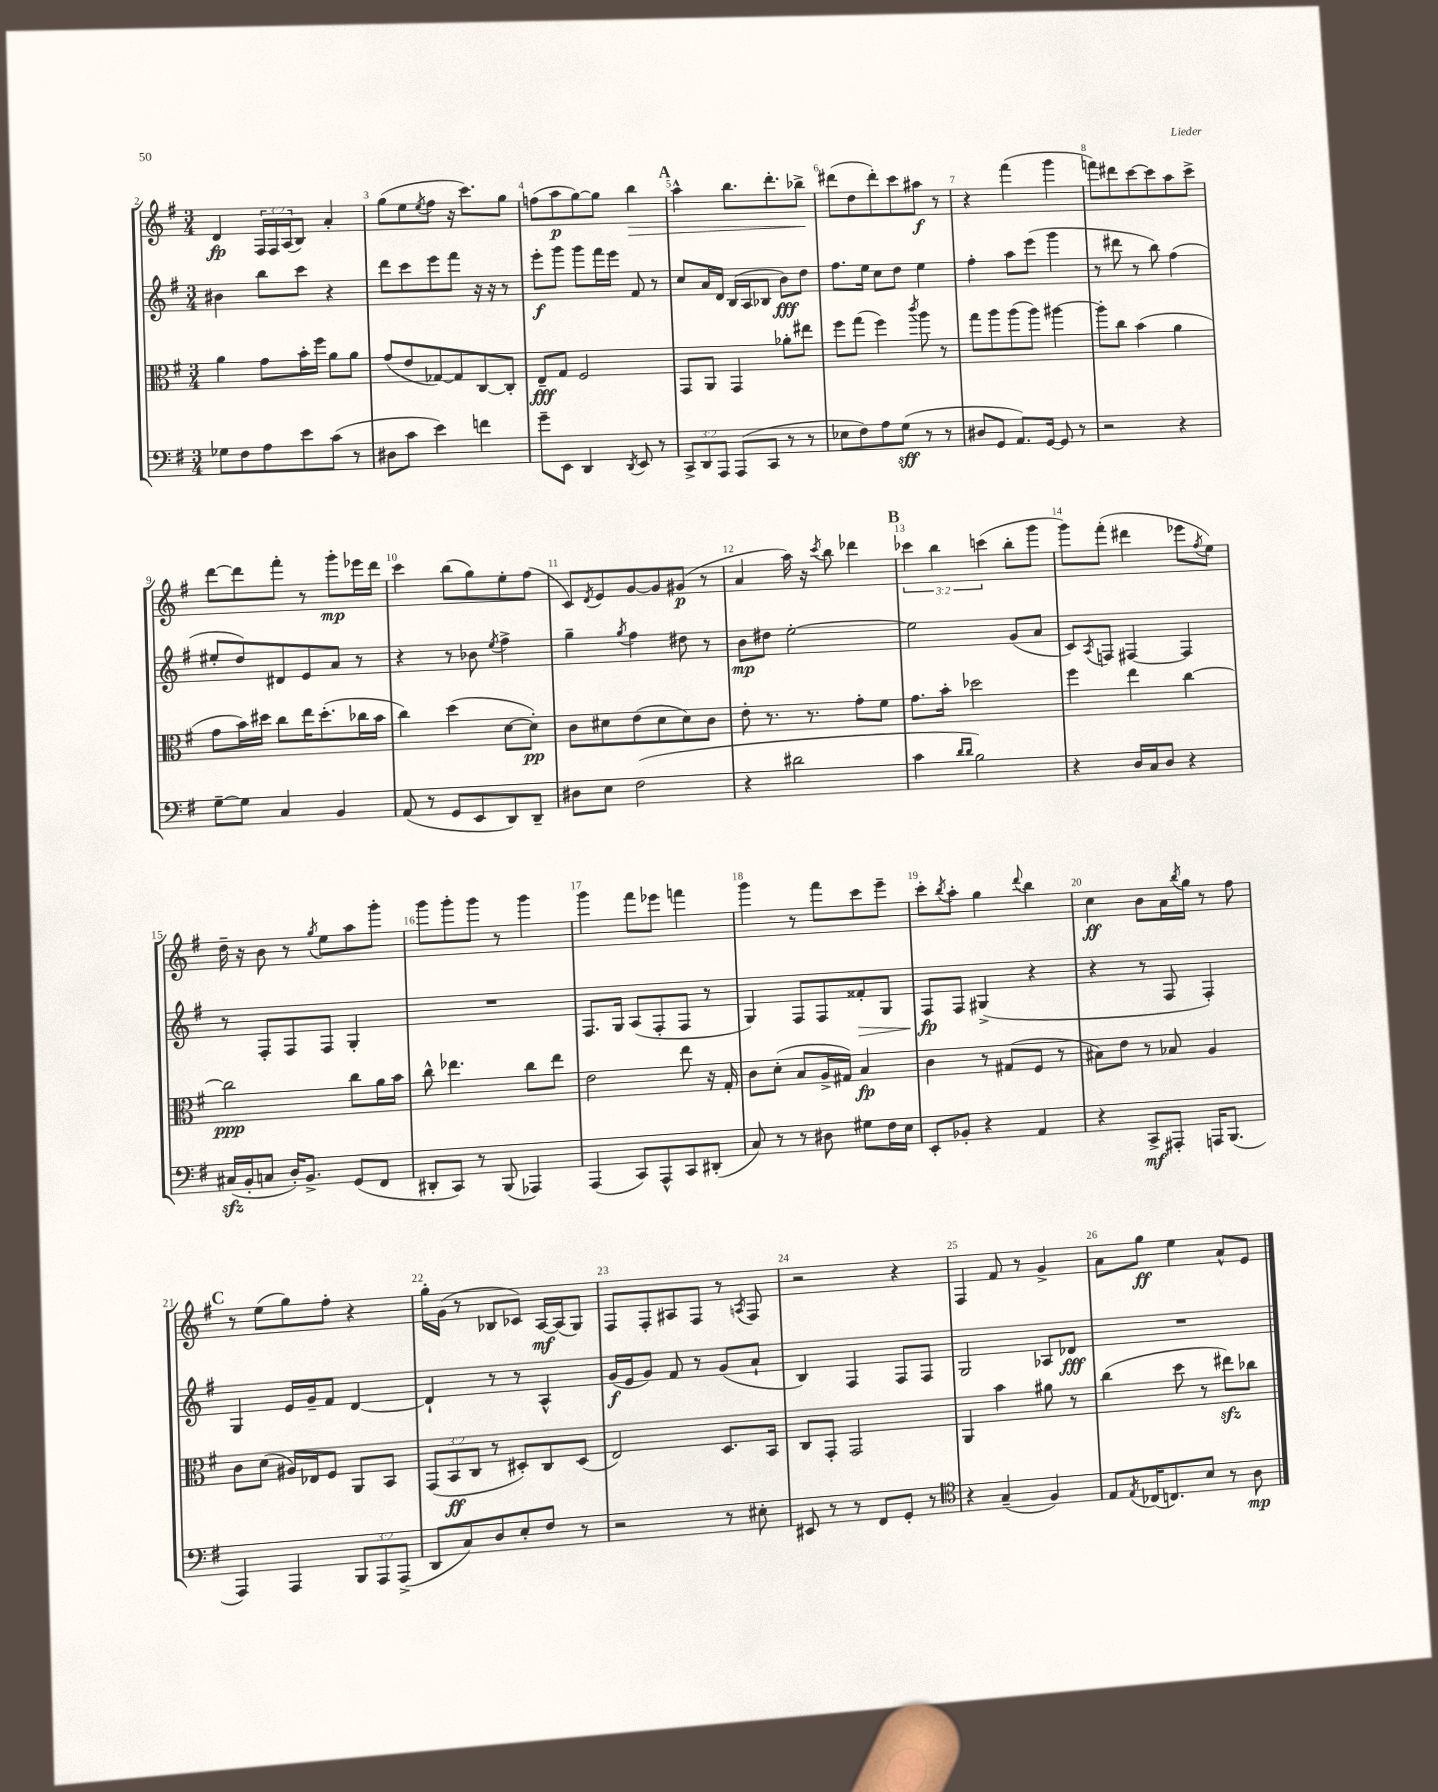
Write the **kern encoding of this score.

**kern	**kern	**kern	**kern
*staff4	*staff3	*staff2	*staff1
*clefF4	*clefC3	*clefG2	*clefG2
*k[f#]	*k[f#]	*k[f#]	*k[f#]
*M3/4	*M3/4	*M3/4	*M3/4
8G-\L	4a\	4b#\	4d/
8F#\	.	.	.
8A\	8g\L	8bb\L	24F#/LL
.	.	.	24F#/
.	.	.	(24A/J
8e\	16b'\L	8ccc\J	8B/J)
.	16ff#\JJ	.	.
(8c\J	8a\L	4r	4a'/
8r	8a\J	.	.
=	=	=	=
8D#\L	(8g/L	8ddd\L	(8gg\L
8c\J	8e/	8ccc\	8ee\
.	.	.	8qee/
4e\)	[8G-/)	8eee\	8ff#\J
.	8G-/]	8fff#\J	16r
.	.	.	8.ccc\L)
4f\	[8C/	16r	.
.	.	16r	.
.	8C'/]J	8r	8gg\J
=	=	=	=
8g~\L	8E~/L	8eee'\L	(8ff\L
8EE\J	8G/J	8ggg\J	8aa\
4DD/	2F#/	8ggg\L	[8gg\)
.	.	16fff#\L	8gg\]J
.	.	16eee\JJ	.
8qDD/	.	.	.
8EE/	.	8f#/	4bb\
8r	.	8r	.
=	=	=	=
12CC^/L	8GG/L	8cc/L	4aa^^\
12DD/	.	.	.
.	8AA/J	16a/L	.
12AAA/J	.	.	.
.	.	16d/JJ	.
(8AAA/L	4GG/	(16B/LL	8.bb\L
.	.	16A/J	.
8CC/J	.	8B-/J	.
.	.	.	8.ddd'\
8r	8a-'\L	8b\L)	.
8r	8ee#\J	8dd\J	8bb-^\J
=	=	=	=
8E-\L	8ff#\L	8.ff#\L	(8ddd#\L
8F#\)	(8gg\J	.	8dd\
.	.	16ee\Jk	.
8A\	4ff#\)	8cc\L	8ddd#'\)
(8G\J	.	8dd\J	8ccc\
.	8qccc/	.	.
8r	8aa\	4ee\	8aa#\J
8r	8r	.	8r
=	=	=	=
8D#/L	8gg\L	4ff#'\	4r
8GG/J	8aa\	.	.
8.AA/L)	(8aa\	8aa\L	(4fff#\
.	8aa\J)	(8eee\J	.
[16GG/Jk	.	.	.
8GG/]	[4aa#\	4ggg\	4ggg\
8r	.	.	.
=	=	=	=
2r	8aa#'\]L	8r	8fff\L)
.	8cc\J	8ddd#\	8ddd#\
.	(4b\	8r	[8ccc\
.	.	8bb\)	8ccc\]
4r	4a\	(4ff#\	8aa\
.	.	.	8ccc^\J
=	=	=	=
[8G~\L	8g\L	8ee#'/L	[8ddd\L
8G\]J	16b\L)	8dd/)	8ddd\]
.	16dd#\JJ	.	.
4C/	8cc\L	8d#/	8fff#'\J
.	16ee\K	8e/	8r
.	(8.dd#'\	.	.
4BB/	.	8a/J	8ggg'\L
.	16cc-\L	8r	16eee-\L
.	16b\JJ	.	16ddd\JJ
=	=	=	=
(8AA/	4cc\)	4r	4ccc\
8r	.	.	.
8GG/L	(4dd\	8r	(8bb\L
8EE/	.	8b-\	8gg\)
.	.	8qee/	.
8DD/)	[8d\L	4ff#^\	8ee'\
8DD~/J	8d'\]J)	.	(8ff#\J
=	=	=	=
8D#\L	8c\L	4gg~\	8c/L)
.	.	.	8qd/
8E\J	8d#\	.	8e/
.	.	8qgg/	.
(2F#\	(8e\	4ff#\	[8g/
.	8d#\	.	8g/]
.	8d#\)	8dd#\	(8g#/J
.	8c\J	8r	8r
=	=	=	=
4r	8e'\	8b\L	4a/
.	8.r	8dd#\J	.
2d#\	.	[2ee'\	16aa\)
.	8.r	.	16r
.	.	.	8qccc/
.	.	.	8bb\
.	8g'\L	.	4ddd-\
.	8f#\J	.	.
=	=	=	=
4c\	8.g\L	2ee\]	6ccc-\
.	.	.	6bb\
.	16b'\Jk	.	.
16qqd/LL	.	.	.
16qqd/JJ	.	.	.
2B\)	2dd-\	.	.
.	.	.	(6ccc\
.	.	(8g/L	8bb'\L
.	.	8a/J	8ggg\J
=	=	=	=
4r	4ff#\	8c/L)	8ggg\L)
.	.	8qA/	.
.	.	8F/J	(8fff#'\J
16D/LL	4ee\	[4F#/	4ddd#\
16C/J	.	.	.
8D/J	.	.	.
4r	[4cc\	4F#/]	8eee-\L
.	.	.	8qff#/
.	.	.	8ee\J)
=	=	=	=
(16C#/LL	2cc\]	8r	16dd~\
16BB'/J	.	.	16r
8C/J	.	8F#'/L	8b\
16D'/LK)	.	8F#/	8r
8.BB^/J	.	.	.
.	.	.	8qgg/
.	.	8F#/J	8ee\L
(8GG/L	8cc\L	4G'/	8aa\
8FF#/J	16a\L	.	8ggg'\J
.	16b\JJ	.	.
=	=	=	=
8DD#'/L	8cc^^\	2.r	8ggg\L
8CC/J)	4.ee-\	.	8ggg'\
8r	.	.	8ggg\J
(8BBB/	.	.	8r
4AAA-/)	8cc\L	.	4ggg\
.	8ee-\J	.	.
=	=	=	=
(4AAA/	2e\	8.F#/L	4ggg\
.	.	16G/Jk	.
8CC/L)	.	(8A/L	8fff#\L
8AAA^^/	.	8F#'/	8eee-\J
8CC/	8ee\	8F#/J	4fff\
(8DD#'/J	16r	8r	.
.	16G'/	.	.
=	=	=	=
8C/)	8c\L	4G/)	4ggg\
8r	(8d'\J	.	.
8r	8B/L	8F#/L	8r
8D#\	16A^/L	8F#/	8fff#\L
.	16G#/JJ)	.	.
8G#\L	4B/	8f##'/	8ccc\
16F#\L	.	8G/J	8eee~\J
16E\JJ	.	.	.
=	=	=	=
8EE'/L	4c\	8F#/L	8ccc'\L
.	.	.	8qbb/
8BB-'/J	.	8F#/J	8aa'\J
4r	8r	(4G#^/	4gg\
.	(8G#/L	.	.
.	.	.	8qqddd/
4AA/	8F#/J	4r	4bb\
.	8r	.	.
=	=	=	=
4r	8B#\L)	4r	4cc\
.	8e\J	.	.
8CC^/L	8r	8r	8b\L
8AAA#'/J	8B-/	8F#/	16a\L
.	.	.	8qbb/
.	.	.	16gg\JJ
16AAA/LK	4A/	4F#'/)	8r
(8.BBB/J	.	.	.
.	.	.	8ff#\
=	=	=	=
4AAA/)	8c\L	4G/	8r
.	(8d\J	.	(8ee\L
4AAA/	16A#/LL)	16e/LL	8gg\)
.	16E-/J	16g~/J	.
.	8F#/J	8f#/J	8ff#'\J
12BBB/L	8AA/L	[4d/	4r
12AAA/	.	.	.
.	8BB/J	.	.
(12AAA^/J	.	.	.
=	=	=	=
8DD/L	(12GG/L	4d`/]	16gg'\LL
.	.	.	(16g\JJ
.	12BB/	.	.
8C/)	.	.	8r
.	12C/J	.	.
8D/	8r	8r	8B-/L
8E'/	8D#'/L)	8r	8c-/J)
8F#/J	8C/	4A^^/	[16A/LL
.	.	.	(16A/]J
8r	(8D#/J	.	8G/J)
=	=	=	=
2r	2E/)	(16g/LL	8F#/L
.	.	16e/J	.
.	.	8g/J)	8F#'/
.	.	8f#/	8A#/
.	.	8r	8F#/J
8r	8.D/L	(8g/L	8r
.	.	.	8qA/
8E#'\	.	8a`/J	8F#/
.	16BB/Jk	.	.
=	=	=	=
8EE#/	8C/L	4B/)	2r
8r	8GG'/J	.	.
8r	2GG/	4F#/	.
8FF#/L	.	.	.
8GG'/J	.	8F#/L	4r
8r	.	8F#/J	.
=	=	=	=
*clefC4	*	*	*
4r	4AA/	2G/	4F#/
(4G~/	4b\	.	8f#/
.	.	.	8r
4F#/)	8a#\	8A-/L	4g^/
.	8r	8d-/J	.
=	=	=	=
8E/L	(4cc\	2.r	8a\L
8qE/	.	.	.
(16C-/K	.	.	8gg\J
8.C/)	.	.	.
.	8dd\	.	4ee\
8B/J	8r	.	.
8r	8ee#\L)	.	8a^^/L
8A\	8cc-\J	.	8e/J
==	==	==	==
*-	*-	*-	*-
